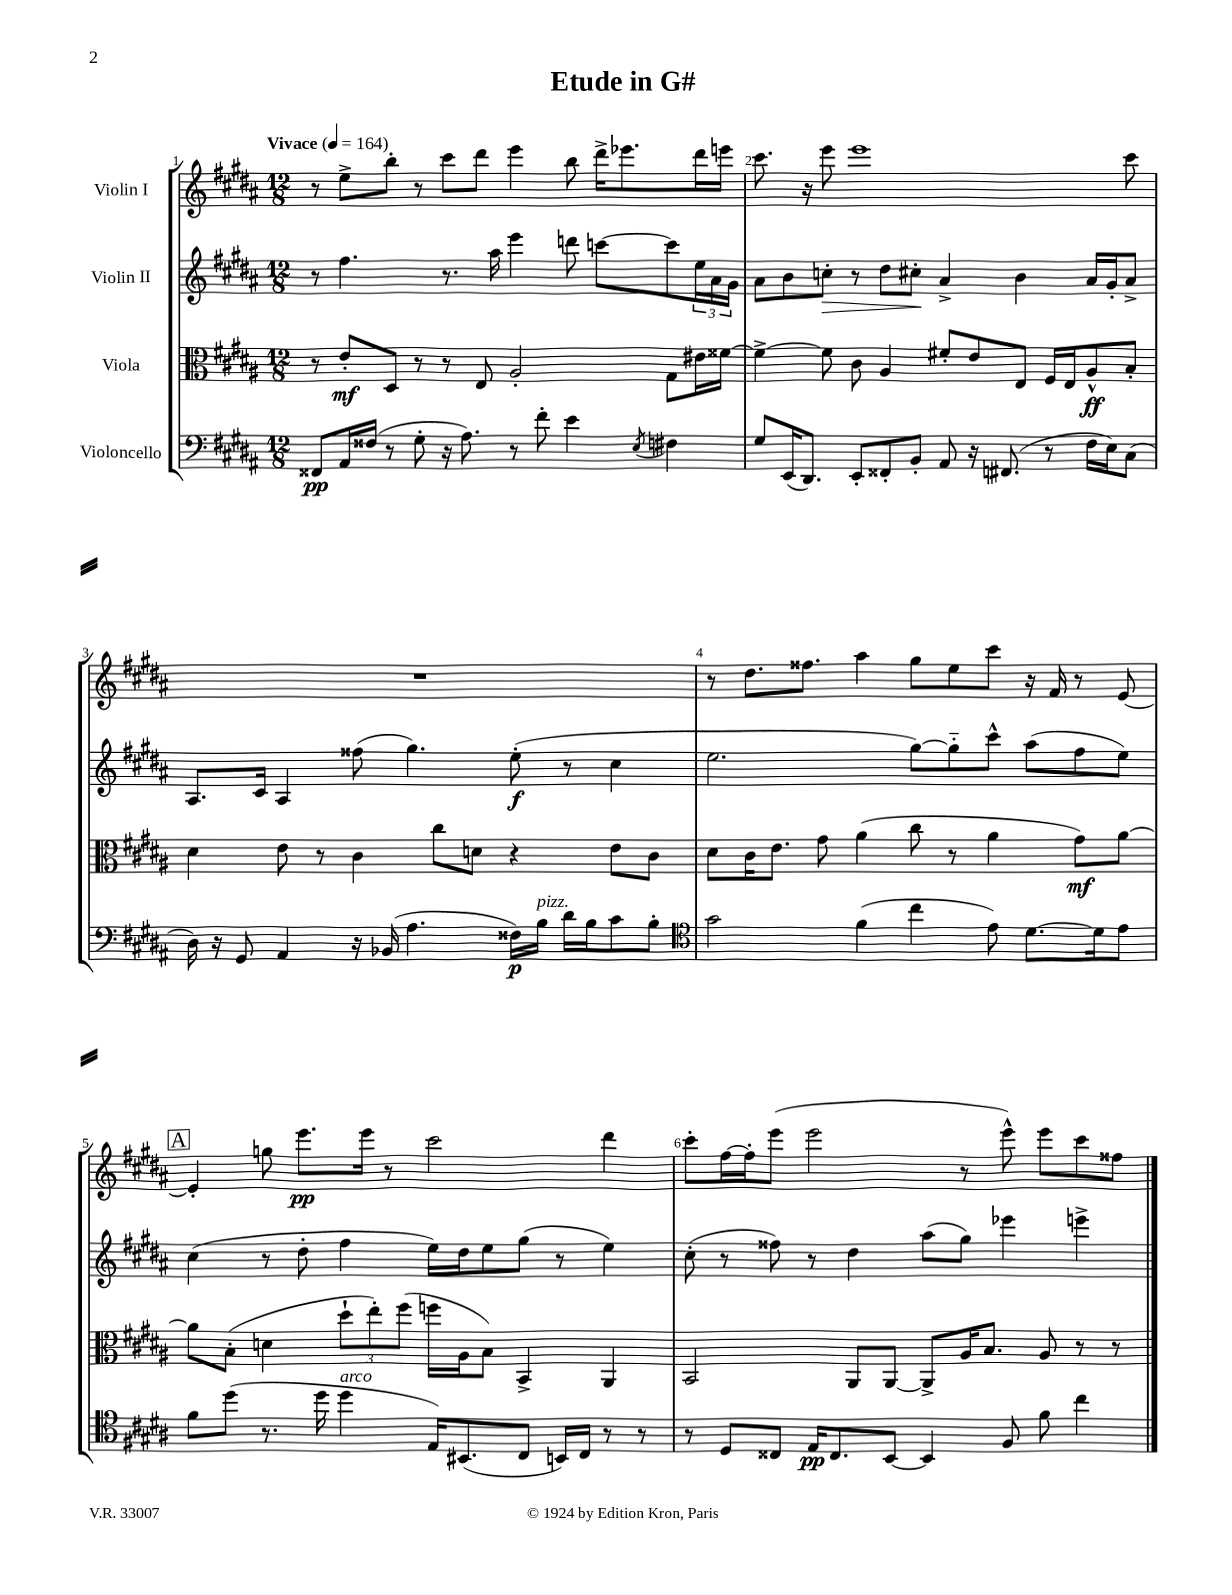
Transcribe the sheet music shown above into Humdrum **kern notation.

**kern	**kern	**kern	**kern
*staff4	*staff3	*staff2	*staff1
*clefF4	*clefC3	*clefG2	*clefG2
*k[f#c#g#d#a#]	*k[f#c#g#d#a#]	*k[f#c#g#d#a#]	*k[f#c#g#d#a#]
*M12/8	*M12/8	*M12/8	*M12/8
*MM164	*MM164	*MM164	*MM164
8FF##	8r	8r	8r
16AA#	8e'	4.ff#	8ee^
(16F##	.	.	.
8r	8D#	.	8bb'
8G#'	8r	.	8r
16r	8r	8.r	8ccc#
8.A#)	.	.	.
.	8E	.	8ddd#
.	.	16aa#	.
8r	2A#'	4eee	4eee
8f#'	.	.	.
4e	.	8ddd	8bb
.	.	[8ccc	16ddd#^
.	.	.	8.eee-
8qE	.	.	.
4F#	8G#	8ccc]	.
.	16e#	24ee	16ddd#
.	.	24a#	.
.	[16f##	.	16eee
.	.	24g#	.
=	=	=	=
8G#	4f##^_	8a#	8.ccc#
(16EE	.	8b	.
8.DD#)	.	.	16r
.	8f##]	8cc'	8eee
8EE'	8c#	8r	1eee
8FF##'	4A#	8dd#	.
8BB'	.	8cc#'	.
8AA#	8f#'	4a#^	.
16r	8e	.	.
(8.FF#	.	.	.
.	8E	4b	.
8r	16F#	.	.
.	16E	.	.
16F#	8A#^^	16a#	.
16E)	.	16g#'	.
(8C#	8B'	8a#^	8ccc#
=	=	=	=
16D#)	4d#	8.A#	1.r
16r	.	.	.
8GG#	.	.	.
.	.	16c#	.
4AA#	8e	4A#	.
.	8r	.	.
16r	4c#	(8ff##	.
(16BB-	.	.	.
4.A#	.	4.gg#)	.
.	8cc#	.	.
.	8d	.	.
16F##)	4r	(8ee'	.
16B	.	.	.
16d#	.	8r	.
16B	.	.	.
8c#	8e	4cc#	.
8B'	8c#	.	.
=	=	=	=
*clefC4	*	*	*
2g#	8d#	2.ee	8r
.	16c#	.	8.dd#
.	8.e	.	.
.	.	.	8.ff##
.	8g#	.	.
(4f#	(4a#	.	4aa#
4cc#	8cc#	[8gg#)	8gg#
.	8r	8gg#'~]	8ee
8e)	4a#	8ccc#^^	8ccc#
[8.d#	.	(8aa#	16r
.	.	.	16f#
.	8g#)	8ff#	8r
16d#]	.	.	.
8e	[8a#	8ee)	[8e
=	=	=	=
8f#	8a#]	(4cc#	4e']
(8dd#	(8B'	.	.
8.r	4d	8r	8gg
.	.	8dd#'	8.eee
16dd#	.	.	.
4dd#	12dd#`	4ff#	.
.	.	.	16eee
.	12ee')	.	.
.	.	.	8r
.	(12ff#	.	.
16E)	16ff	16ee)	2ccc#
(8.BB#	16A#	16dd#	.
.	8B)	8ee	.
8C#	4BB^	(8gg#	.
16BB)	.	8r	.
16C#	.	.	.
8r	4AA#	4ee)	4ddd#
8r	.	.	.
=	=	=	=
8r	2BB	(8cc#'	8ccc#'
8D#	.	8r	[16ff#
.	.	.	16ff#']
8C##	.	8ff##)	(8eee
16E	.	8r	2eee
8.C##	.	.	.
.	8AA#	4dd#	.
[8BB	[8AA#	.	.
4BB]	8AA#^]	(8aa#	.
.	16A#	8gg#)	8r
.	8.B	.	.
8F#	.	4eee-	8eee^^)
8f#	8A#	.	8eee
4cc#	8r	4eee^	8ccc#
.	8r	.	8ff##
==	==	==	==
*-	*-	*-	*-
